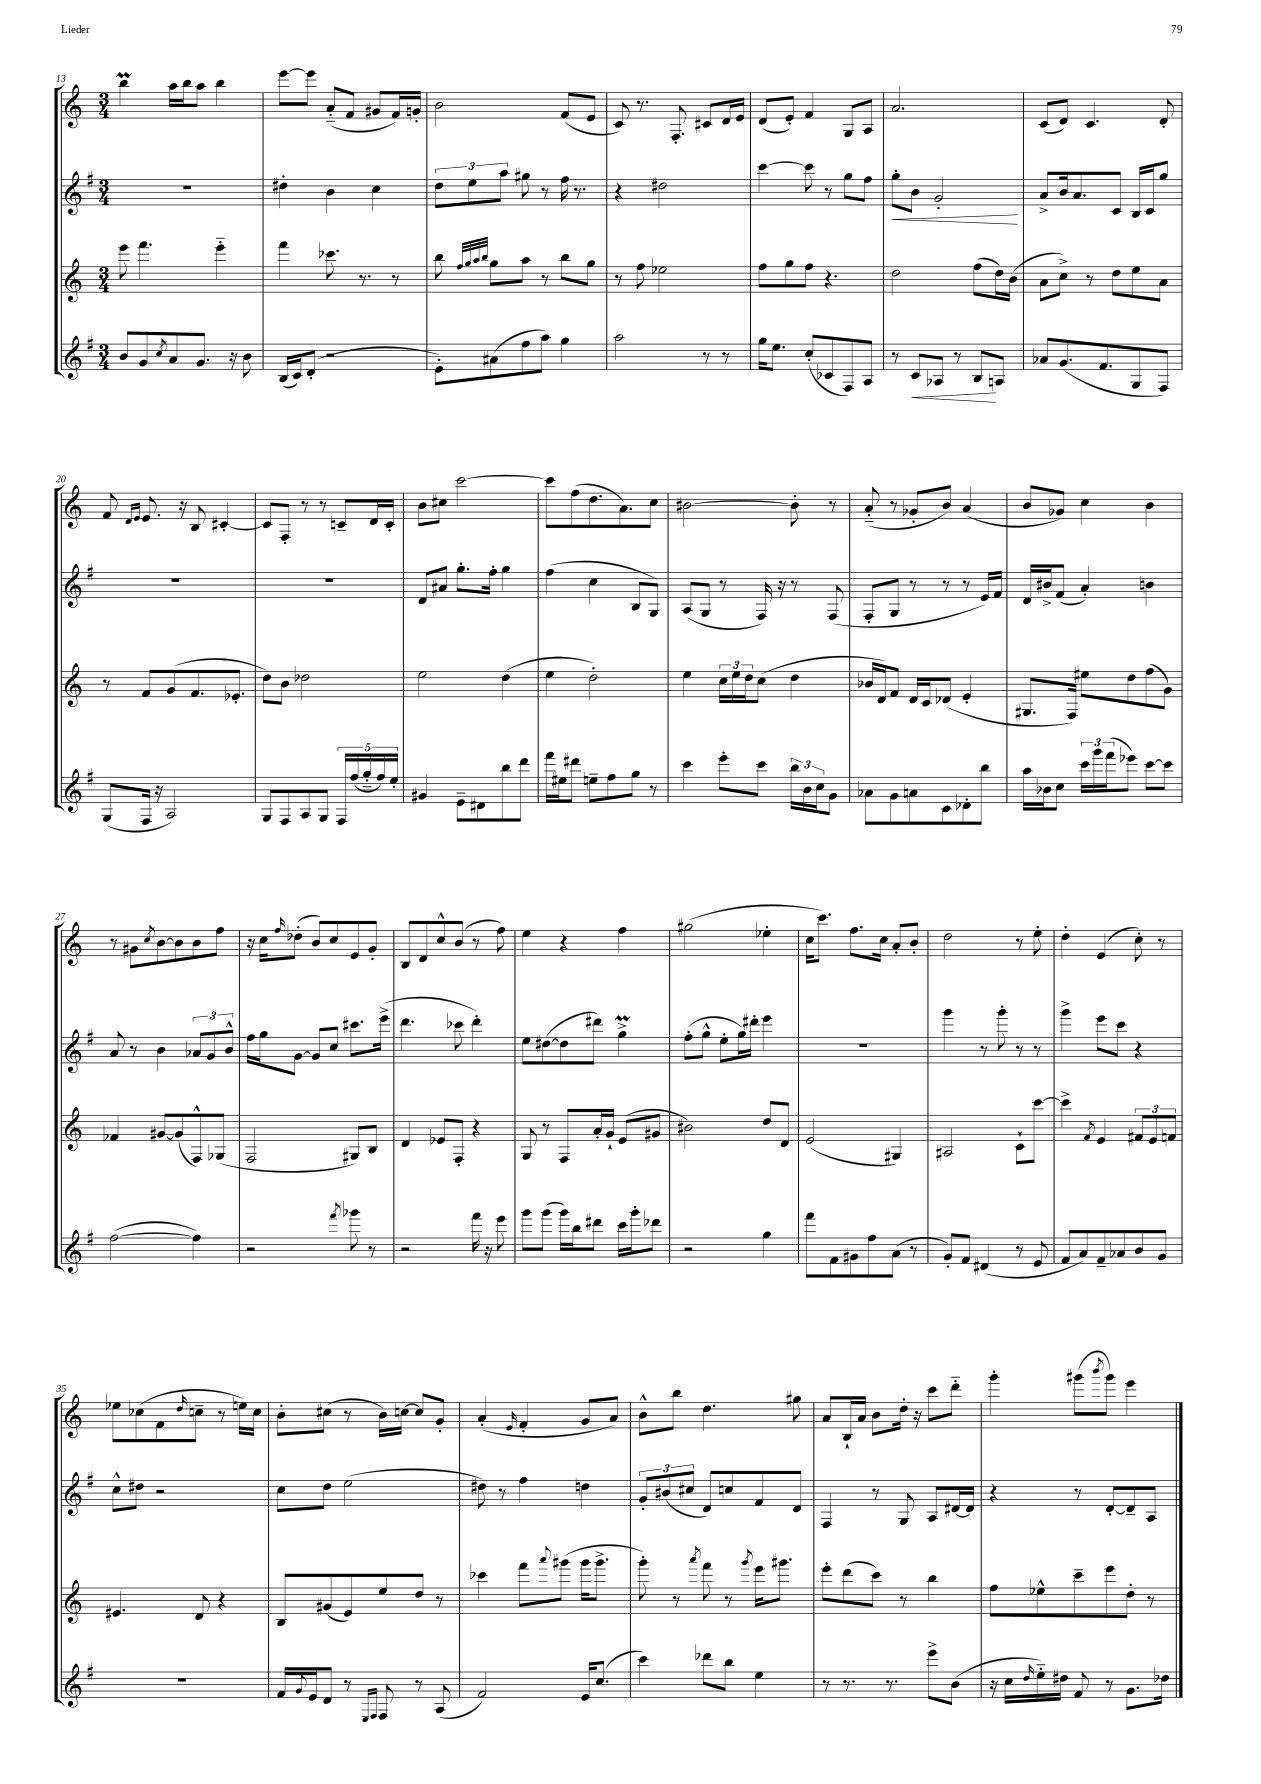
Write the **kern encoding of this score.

**kern	**dynam	**kern	**kern	**dynam	**kern
*part4	*part4	*part3	*part2	*part2	*part1
*staff4	*staff4	*staff3	*staff2	*staff2	*staff1
*clefG2	*	*clefG2	*clefG2	*	*clefG2
*k[f#]	*	*k[]	*k[f#]	*	*k[]
*M3/4	*	*M3/4	*M3/4	*	*M3/4
=13	=13	=13	=13	=13	=13
8b/L	.	8eee\	2.r	.	4bbm\
8g/	.	4.fff\	.	.	.
8qcc/	.	.	.	.	.
8a/	.	.	.	.	16aa\LL
.	.	.	.	.	16bb\J
8.g/J	.	.	.	.	8aa\J
.	.	4eee\	.	.	4bb\
16r	.	.	.	.	.
8b\	.	.	.	.	.
=14	=14	=14	=14	=14	=14
(16B/LL	.	4fff\	4dd#X'\	.	[8eee\L
16c/J)	.	.	.	.	.
(8d'/J	.	.	.	.	8eee\J]
2r	.	8.ccc-X\	4b\	.	(8a/L
.	.	.	.	.	8f/J
.	.	8.r	.	.	.
.	.	.	4cc\	.	8g#X/L
.	.	8r	.	.	16f/L)
.	.	.	.	.	16gn'/JJ
=15	=15	=15	=15	=15	=15
8e'\L)	.	8bb\	12dd\L	.	2b\
.	.	.	12ee\	.	.
.	.	32qqff/LLL	.	.	.
.	.	32qqgg/	.	.	.
.	.	32qqaa/	.	.	.
.	.	32qqbb/JJJ	.	.	.
(8a#X\	.	8gg\L	.	.	.
.	.	.	12aa\J	.	.
8ff#\	.	8aa\J	8gg#X\	.	.
8aa\J)	.	8r	8r	.	.
4gg\	.	8bb\L	16ff#\	.	(8f/L
.	.	.	8.r	.	.
.	.	8gg\J	.	.	8e/J
=16	=16	=16	=16	=16	=16
2aa\	.	8r	4r	.	8c/)
.	.	8ff\	.	.	8.r
.	.	2ee-X\	2dd#X\	.	.
.	.	.	.	.	8.F'/
8r	.	.	.	.	8c#X/L
8r	.	.	.	.	16d/L
.	.	.	.	.	16e/JJ
=17	=17	=17	=17	=17	=17
16gg\KL	.	8ff\L	[4ccc\	.	(8d/L
8.ee\J	.	.	.	.	.
.	.	8gg\	.	.	8e'/J)
(8cc'/L	.	8ff\J	8ccc\]	.	4f/
8c-X/	.	4.r	8r	.	.
8F#/)	.	.	8gg\L	.	8G/L
8A/J	.	.	8ff#\J	.	8A/J
=18	=18	=18	=18	=18	=18
!	!	!	!	!LO:HP:b	!
8r	.	2dd\	8gg'\L	<	2.a/
!	!LO:HP:b	!	!	!	!
8c/L	<	.	8b\J	.	.
8A-X/J	.	.	2g'/	.	.
8r	.	.	.	.	.
8B/L	.	(8ff\L	.	.	.
8An/J	[	16dd\L)	.	.	.
.	.	(16b\JJ	.	.	.
.	.	.	.	[	.
=19	=19	=19	=19	=19	=19
8a-X/L	.	8a\L	8a^/L	.	(8c/L
(8.g/	.	8cc^\J)	16b/k	.	8d/J)
.	.	.	8.a/	.	.
.	.	8r	.	.	4.c/
8.f#/	.	.	.	.	.
.	.	8dd\L	8c/J	.	.
8G/	.	8ee\	16B/LL	.	.
.	.	.	16c/J	.	.
8F#/J)	.	8a\J	8gg/J	.	8d'/
!!LO:LB:g=z
=20	=20	=20	=20	=20	=20
(8G/L	.	8r	2.r	.	8f/
.	.	.	.	.	16qqd/LL
.	.	.	.	.	16qqe/JJ
16F#/Jk	.	8f/L	.	.	8.e/
16r	.	.	.	.	.
2A/)	.	(8g/	.	.	.
.	.	.	.	.	16r
.	.	8.f/	.	.	8B/
.	.	.	.	.	[4c#X'/
.	.	8.e-X'/J	.	.	.
=21	=21	=21	=21	=21	=21
8G/L	.	8dd\L)	2.r	.	8c#/L]
8F#/	.	8b\J	.	.	8F'/J
8A/	.	2dd-X\	.	.	8r
8G/J	.	.	.	.	8r
20F#/LL	.	.	.	.	8cn~/L
(20ff#/	.	.	.	.	.
20gg/	.	.	.	.	.
.	.	.	.	.	16d/L
20ff#/)	.	.	.	.	.
.	.	.	.	.	16c'/JJ
20ee'/JJ	.	.	.	.	.
=22	=22	=22	=22	=22	=22
4g#X/	.	2ee\	8d/L	.	8b\L
.	.	.	8a#X/J	.	8cc#X\J
8e~\L	.	.	8.gg'\L	.	[2ccc\
8d#X\	.	.	.	.	.
.	.	.	16ff#'\Jk	.	.
8bb\	.	(4dd\	4gg\	.	.
8ddd\J	.	.	.	.	.
=23	=23	=23	=23	=23	=23
16fff#\LL	.	4ee\	(4ff#\	.	8ccc\L]
16ee#X\J	.	.	.	.	.
8ddd#X\J	.	.	.	.	(8ff\
8een~\L	.	2dd'\)	4cc\	.	8.dd\
8ff#\	.	.	.	.	.
.	.	.	.	.	8.a\)
8gg\J	.	.	8B/L	.	.
8r	.	.	8G/J)	.	8cc\J
=24	=24	=24	=24	=24	=24
4ccc\	.	4ee\	(8A/L	.	[2b#X\
.	.	.	8G/J	.	.
8eee'\L	.	24cc\LL	8r	.	.
.	.	24ee\	.	.	.
.	.	24dd\J	.	.	.
8ccc\J	.	(8cc\J	16F#/)	.	.
.	.	.	16r	.	.
24bb\LL	.	4dd\	8r	.	8b#'\]
24b\	.	.	.	.	.
24cc\J	.	.	.	.	.
8g\J	.	.	(8F#/	.	8r
=25	=25	=25	=25	=25	=25
8a-X\L	.	16b-X/LL	8F#'/L	.	(8a/
.	.	16d/J)	.	.	.
8g\	.	8f/J	8G/J	.	8r
8an\	.	16d/LL	8r	.	8g-X'/L
.	.	16c/J	.	.	.
8c\	.	(8d-X/J	8r	.	8b/J)
8d-X'\	.	4e'/	8r	.	(4a/
8bb\J	.	.	16e/LL)	.	.
.	.	.	16f#/JJ	.	.
=26	=26	=26	=26	=26	=26
16aa\LL	.	8.G#X/L	16d/LL	.	8b/L
16b-X\J	.	.	16b#X^/J	.	.
8cc\J	.	.	(8f#/J	.	8g-X/J)
.	.	16F/Jk)	.	.	.
24ccc\LL	.	8ee#X\L	4a'/)	.	4cc\
24ggg\	.	.	.	.	.
(24fff#\J	.	.	.	.	.
8eee-X\J)	.	8dd\	.	.	.
[8ccc\L	.	(8ff\	4bn\	.	4b\
8ccc\J]	.	8g\J)	.	.	.
!!LO:LB:g=z
=27	=27	=27	=27	=27	=27
([2ff#\	.	4f-X/	8a/	.	8r
.	.	.	8r	.	8g#X\L
.	.	.	.	.	8qcc/
.	.	[8g#X/L	4b\	.	[8b\
.	.	(8g#/]	.	.	8b\]
4ff#\])	.	8F^^/)	12a-X/L	.	8b\
.	.	.	12g/	.	.
.	.	(8G-X/J	.	.	8ff\J
.	.	.	12b^^/J	.	.
=28	=28	=28	=28	=28	=28
2r	.	2F/	16ff#\LL	.	16r
.	.	.	16gg\J	.	16cc\KL
.	.	.	.	.	16qqff/
.	.	.	[8g\J	.	(8dd-X'\J
.	.	.	8g/L]	.	8b/L)
.	.	.	8cc/J	.	8cc/
8qfff#/	.	.	.	.	.
8ggg-X\	.	8G#X/L)	8.ccc#X\L	.	8e/
8r	.	8B/J	.	.	8g'/J
.	.	.	(16eee^\Jk	.	.
=29	=29	=29	=29	=29	=29
2r	.	4d/	4.ddd\	.	8B/L
.	.	.	.	.	8d/
.	.	8e-X/L	.	.	8cc^^/
.	.	8F'/J	8ccc-X\	.	(8b/J
16fff#\	.	4r	4ddd'\)	.	8r
16r	.	.	.	.	.
8eee\	.	.	.	.	8ff\)
=30	=30	=30	=30	=30	=30
8ggg\L	.	8G/	8ee\L	.	4ee\
(8ggg\J	.	8r	([8dd#X\	.	.
16ggg\LL)	.	8F/L	8dd#\]	.	4r
16bb\J	.	.	.	.	.
8ddd#X\J	.	16a'/L	8ddd#X\J)	.	.
.	.	16g`/JJ	.	.	.
16ccc\LL	.	(8e/L	4ggM^\	.	4ff\
16ggg'\J	.	.	.	.	.
8ddd-X\J	.	8g#X/J	.	.	.
=31	=31	=31	=31	=31	=31
2r	.	2b#X\)	(8ff#'\L	.	(2gg#X\
.	.	.	8gg^^\J	.	.
.	.	.	8ee'\L	.	.
.	.	.	16gg\L)	.	.
.	.	.	16ddd#X'\JJ	.	.
4gg\	.	8dd/L	4eee\	.	4ee-X'\
.	.	8d/J	.	.	.
=32	=32	=32	=32	=32	=32
8fff#\L	.	(2e/	2.r	.	16cc\KL
.	.	.	.	.	8.ccc\J)
8f#\	.	.	.	.	.
8g#X\	.	.	.	.	8.ff\L
8ff#\	.	.	.	.	.
.	.	.	.	.	16cc\Jk
(8a\J	.	4G#X/)	.	.	8a'/L
8r	.	.	.	.	8b'/J
=33	=33	=33	=33	=33	=33
8g'/L)	.	2A#X/	4ggg\	.	2dd\
8f#/J	.	.	.	.	.
(4d#X/	.	.	8r	.	.
.	.	.	8ggg'\	.	.
8r	.	8c`\L	8r	.	8r
8e/	.	[8ccc\J	8r	.	8ee'\
=34	=34	=34	=34	=34	=34
8f#/L	.	4ccc^\]	4ggg^\	.	4dd'\
8a/)	.	.	.	.	.
.	.	8qf/	.	.	.
8f#~/	.	4e/	8eee\L	.	(4e/
8a-X/	.	.	8ccc\J	.	.
8b/	.	12f#X/L	4r	.	8cc'\)
.	.	12e/	.	.	.
8g/J	.	.	.	.	8r
.	.	12fn/J	.	.	.
!!LO:LB:g=z
=35	=35	=35	=35	=35	=35
2.r	.	4.e#X/	8cc^^\L	.	8ee-X\L
.	.	.	8dd#X\J	.	(8cc-X\
.	.	.	2r	.	8f\
.	.	.	.	.	16qqdd/
.	.	8d/	.	.	8ccn~\J
.	.	4r	.	.	8r
.	.	.	.	.	16een\LL)
.	.	.	.	.	16cc\JJ
=36	=36	=36	=36	=36	=36
16f#/LL	.	8B/L	8cc\L	.	8b'\L
8qqg/	.	.	.	.	.
16e/J	.	.	.	.	.
8d/J	.	(8g#X/	8dd\J	.	(8cc#X\J
8r	.	8e/)	(2ee\	.	8r
16qqE/LL	.	.	.	.	.
16qqF#/JJ	.	.	.	.	.
8F#/	.	8ee/	.	.	16b\LL)
.	.	.	.	.	[16ccn\JJ
8r	.	8dd/J	.	.	8cc/L]
(8A/	.	8r	.	.	8g'/J
=37	=37	=37	=37	=37	=37
2f#/)	.	4ccc-X\	8dd#X\)	.	(4a'/
.	.	.	8r	.	.
.	.	.	.	.	16qqe/
.	.	8fff\L	4ff#\	.	4f'/
.	.	8qqaaa/	.	.	.
.	.	(8ggg#X\J	.	.	.
16e/KL	.	16ggg#\KL	4ddn\	.	8g/L
(8.cc/J	.	8.ggg#^\J	.	.	.
.	.	.	.	.	8a/J)
=38	=38	=38	=38	=38	=38
4ccc\)	.	8ggg'\)	12g'/L	.	8b^^\L
.	.	.	(12b#X/	.	.
.	.	8r	.	.	8bb\J
.	.	.	12cc#X/J	.	.
.	.	8qaaa/	.	.	.
8ddd-X\L	.	8fff\	8d/L)	.	4.dd\
8bb\J	.	8r	8ccn/	.	.
.	.	8qggg/	.	.	.
4ee\	.	16eee\KL	8f#/	.	.
.	.	8.ggg#X\J	.	.	.
.	.	.	8d/J	.	8gg#X\
=39	=39	=39	=39	=39	=39
8r	.	8eee'\L	4F#/	.	8a/L
8.r	.	(8ddd\	.	.	16B`/L
.	.	.	.	.	16a/JJ
.	.	8ccc\J)	8r	.	8b\L
8.r	.	.	.	.	.
.	.	8r	8G/	.	16dd'\Jk
.	.	.	.	.	16r
8eee^\L	.	4bb\	8A/L	.	8ccc\L
(8b\J	.	.	[16d#X/L	.	8ddd\J
.	.	.	16d#/JJ]	.	.
=40	=40	=40	=40	=40	=40
16r	.	8ff\L	4r	.	4ggg'\
16cc\LL	.	.	.	.	.
16qqdd/	.	.	.	.	.
16ee\)	.	8ee-X^^\	.	.	.
16dd#X\JJ	.	.	.	.	.
8f#/	.	8ccc~\	8r	.	(8ggg#X\L
.	.	.	.	.	8qbbb/
8r	.	8eee\	[8d'/L	.	8ggg#\J)
8.g\L	.	8dd'\J	8d~/]	.	4eee\
.	.	8r	8A/J	.	.
16dd-X\Jk	.	.	.	.	.
==	==	==	==	==	==
*-	*-	*-	*-	*-	*-
